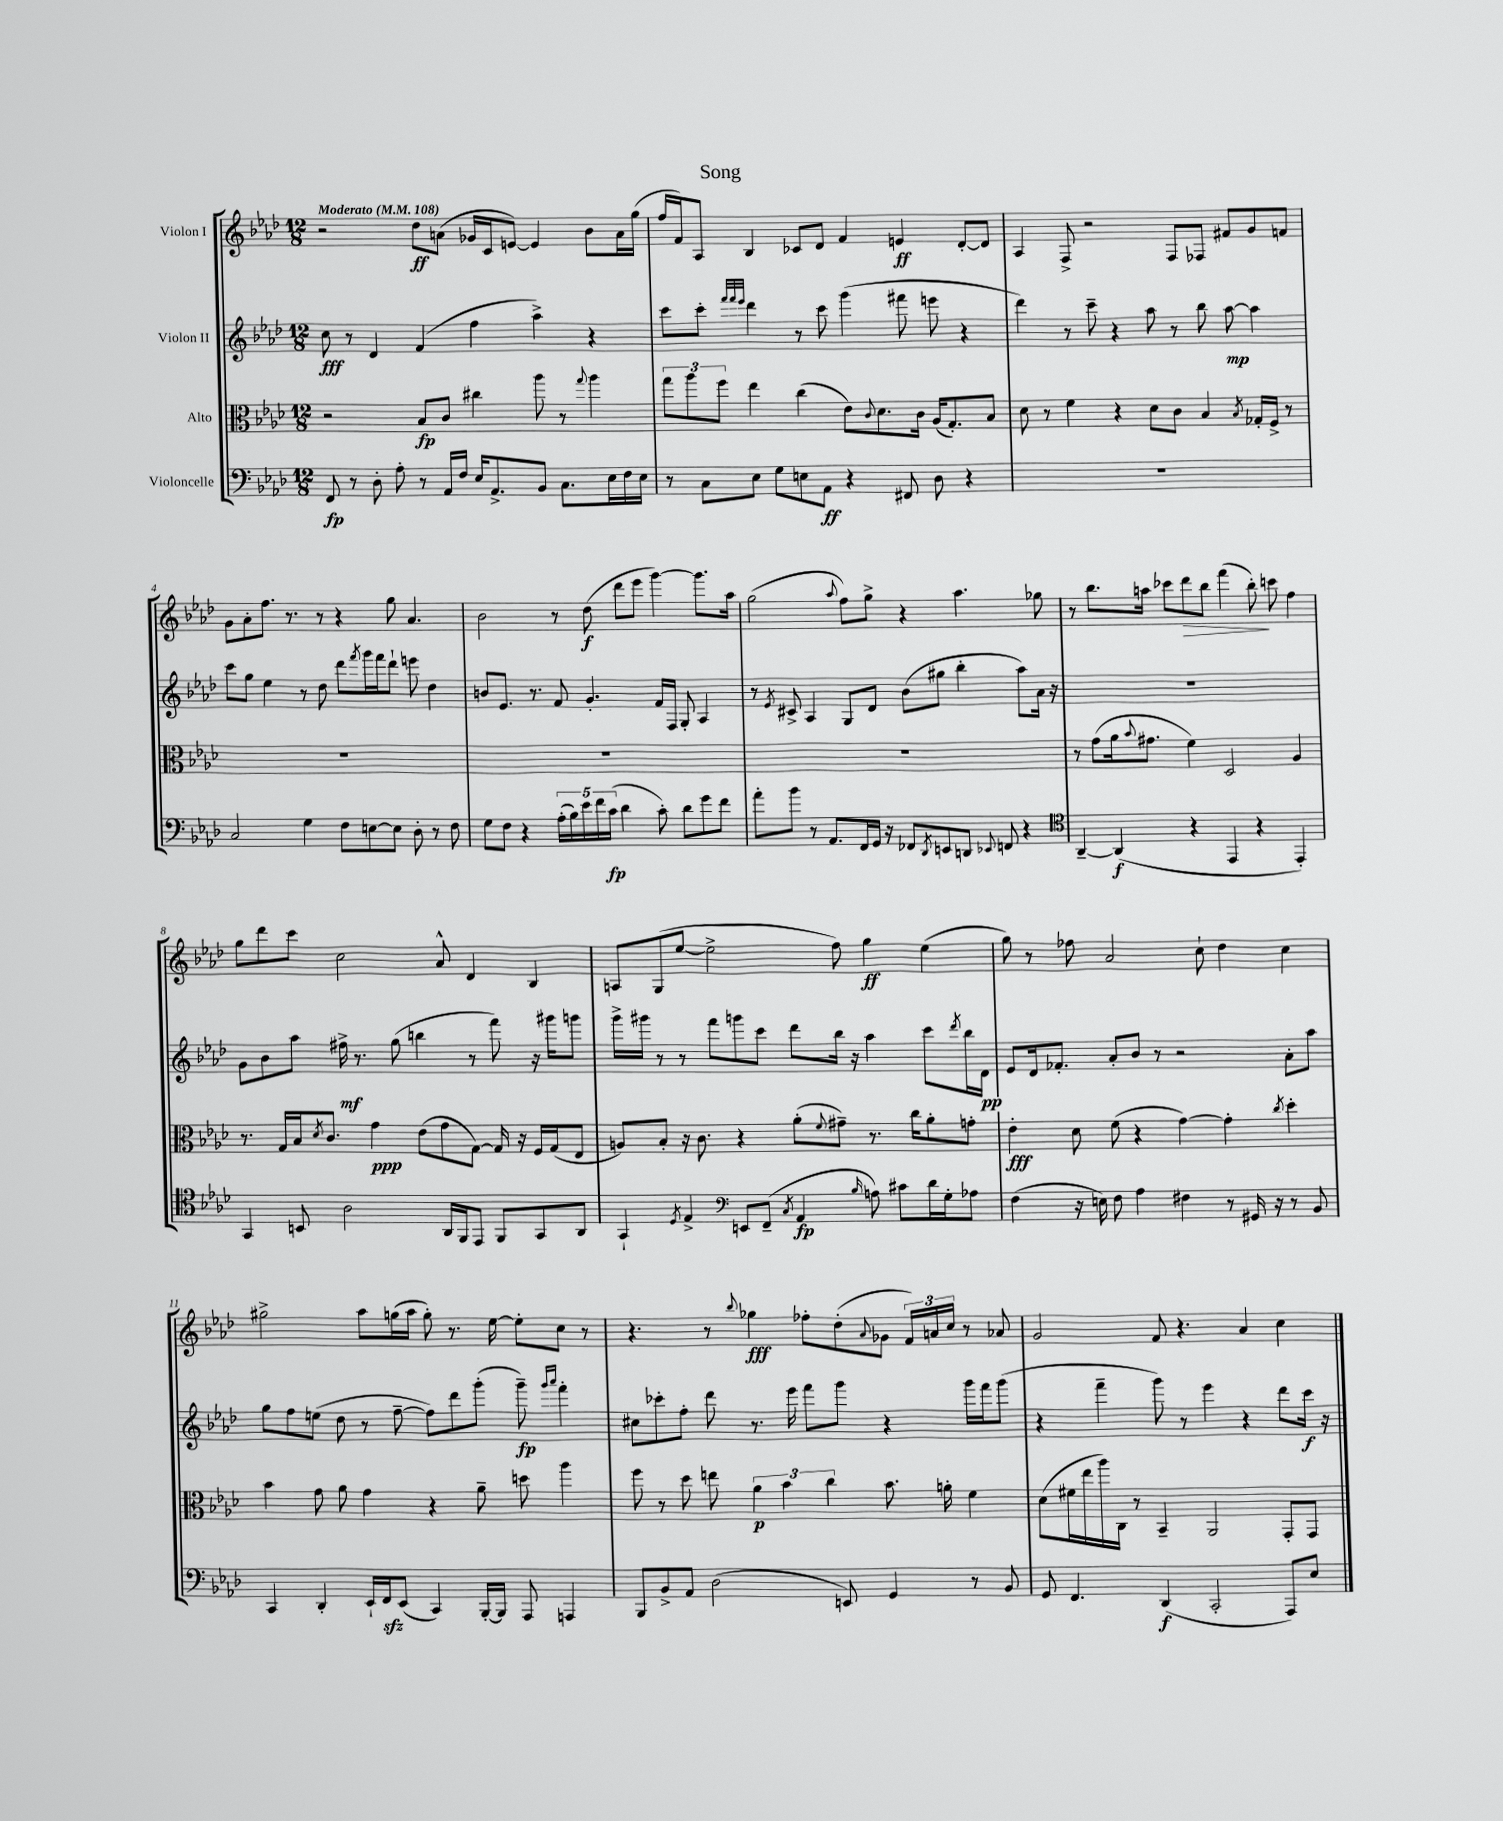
\header { title = "Song" }
<<
\new StaffGroup <<
\new Staff = "s0" \with { instrumentName = "Violon I" } {
    \clef treble \key aes \major \numericTimeSignature \time 12/8 \tempo "Moderato" 4 = 108
    r2 des''8\ff a'8( ges'16 c'16 e'8~) e'4 bes'8 a'16 g''16( |
    f''16 f'16) aes8 bes4 ces'8 des'8 f'4 e'4\ff des'8~-. des'8 |
    aes4 f8-> r2 f8 fes8 fis'8 g'8 f'8 |
    g'8 aes'8-. f''8. r8. r8 r4 g''8 aes'4. |
    bes'2 r8 des''8\f( des'''8 ees'''8 g'''4~) g'''8. aes''16 |
    g''2( \appoggiatura { aes''8 } f''8) g''8-> r4 aes''4. ges''8 |
    r8 bes''8. a''16 ces'''8 des'''8\> bes''8 f'''4( bes''8-.\!) c'''8 f''4 |
    g''8 des'''8 c'''8 c''2 aes'8-^ des'4 bes4 |
    a8 g8( ees''8~ ees''2-> f''8) g''4\ff ees''4( |
    g''8) r8 fes''8 aes'2 c''8-! des''4 c''4 |
    gis''2-> aes''8 g''16( aes''16 g''8-.) r8. ees''16~ ees''8-. c''8 r8 |
    r4. r8 \appoggiatura { bes''8 } ges''4\fff fes''8-. des''8-.( \appoggiatura { aes'8 } ges'8 \tuplet 3/2 { f'16) a'16 c''16 } r8 aes'8 |
    g'2 f'8 r4. aes'4 c''4 \bar "|." |
}
\new Staff = "s1" \with { instrumentName = "Violon II" } {
    \clef treble \key aes \major \numericTimeSignature \time 12/8
    c''8\fff r8 des'4 f'4( f''4 aes''4->) r4 |
    c'''8 c'''8-. \grace { f'''32 f'''32 ees'''32 } des'''4 r8 c'''8 g'''4( fis'''8 e'''8 r4 |
    des'''4) r8 c'''8-- r4 aes''8 r8 bes''8 aes''8~\mp aes''4 |
    c'''8 g''8 ees''4 r8 des''8 des'''8 \acciaccatura { f'''8 } g'''16 f'''16 des'''8-! e'''8 des''4 |
    b'8 ees'8. r8. f'8 g'4.-. f'16 f16 g8-. aes4 |
    r8 \acciaccatura { ees'8 } cis'8-> aes4 g8 des'8 bes'8( gis''8 bes''4-. aes''8) aes'16 r16 |
    R1. |
    g'8 bes'8 aes''8 fis''16->\mf r8. g''8( b''4 r8 f'''8) r16 gis'''16 g'''8 |
    g'''16-> gis'''16 r8 r8 f'''8 g'''8 c'''8 des'''8 bes''16 r16 aes''4 c'''8 \acciaccatura { des'''8 } bes''16 des'16\pp |
    ees'8 des'16 fes'8.-. aes'8-. bes'8 r8 r2 aes'8-. aes''8 |
    g''8 f''8 e''8( des''8 r8 f''8~-- f''8) des'''8 g'''8-.( g'''8--\fp) \grace { g'''16 aes'''16 } f'''4-. |
    cis''8 ces'''8-. f''8-. des'''8 r8. ees'''16 f'''8 g'''8 r4 g'''16 f'''16 g'''8( |
    r4 f'''4-- g'''8) r8 ees'''4 r4 des'''8 c'''16\f r16 \bar "|." |
}
\new Staff = "s2" \with { instrumentName = "Alto" } {
    \clef alto \key aes \major \numericTimeSignature \time 12/8
    r2 bes8\fp c'8 cis''4 aes''8 r8 \appoggiatura { g''8 } aes''4 |
    \tuplet 3/2 { g''8 aes''8 f''8 } ees''4 c''4( ees'8) \appoggiatura { c'8 } des'8. c'16 aes16( g8.-.) bes8 |
    des'8 r8 f'4 r4 des'8 c'8 bes4 \acciaccatura { bes8 } ges16-. f16-> r8 |
    R1. |
    R1. |
    R1. |
    r8 g'8( aes'16 \appoggiatura { bes'8 } gis'8. f'4) des2 aes4 |
    r8. g16 bes16 \acciaccatura { des'8 } c'8. g'4\ppp ees'8( g'8 g8~) g16 r16 f16 g16( ees8 |
    a8) bes8-. r16 c'8. r4 aes'8-.( \appoggiatura { f'8 } gis'8--) r8. c''16 aes'8-. g'8-. |
    ees'4-.\fff des'8 f'8( r4 g'4~) g'4-. \acciaccatura { c''8 } des''4-. |
    bes'4 g'8 aes'8 g'4 r4 aes'8-- d''8 aes''4 |
    f''8 r8 des''8 e''8 \tuplet 3/2 { aes'4\p bes'4 c''4 } bes'8. a'16-. f'4 |
    des'8( fis'16 ees''16 aes''16) c16 r8 bes,4-- aes,2 g,8-. g,8 \bar "|." |
}
\new Staff = "s3" \with { instrumentName = "Violoncelle" } {
    \clef bass \key aes \major \numericTimeSignature \time 12/8
    f,8\fp r8 des8-. aes8-. r8 aes,16 f16 ees16 aes,8.-> bes,8 c8. ees16 f16 ees16 |
    r8 c8 ees8 g8 e8 aes,8\ff r4 fis,8 des8 r4 |
    R1. |
    c2 g4 f8 e8~ e8 des8-. r8 f8 |
    g8 f8 r4 \tuplet 5/4 { aes16-.( bes16) ees'16 f'16 c'16\fp( } des'4 c'8-.) des'8 g'8 f'8 |
    aes'8-. bes'8 r8 aes,8. f,16 g,16 r16 fes,8 \acciaccatura { des,8 } e,8 d,8 \appoggiatura { ees,8 } f,8 r4 |
    \clef tenor aes,4~-- aes,4\f( r4 ees,4 r4 ees,4-.) |
    g,4 b,8 aes2 aes,16 f,16 ees,8 f,8 g,8 aes,8 |
    g,4-! \acciaccatura { des8 } ees4-> \clef bass e,8 f,8--( \acciaccatura { c8 } aes,4\fp \grace { bes16 } a8) cis'8 des'16 g16-. aes8 |
    f4( r16 e16) f8 aes4 fis4 r8 gis,16 r16 r8 bes,8 |
    c,4 des,4-. ees,16-! f,16\sfz ees,8( c,4) bes,,16~-. bes,,16 aes,,8 a,,4 |
    bes,,8 bes,8-> aes,8 des2( e,8) g,4 r8 bes,8 |
    g,8 f,4. des,4\f( c,2-. aes,,8) ees8 \bar "|." |
}
>>
>>
